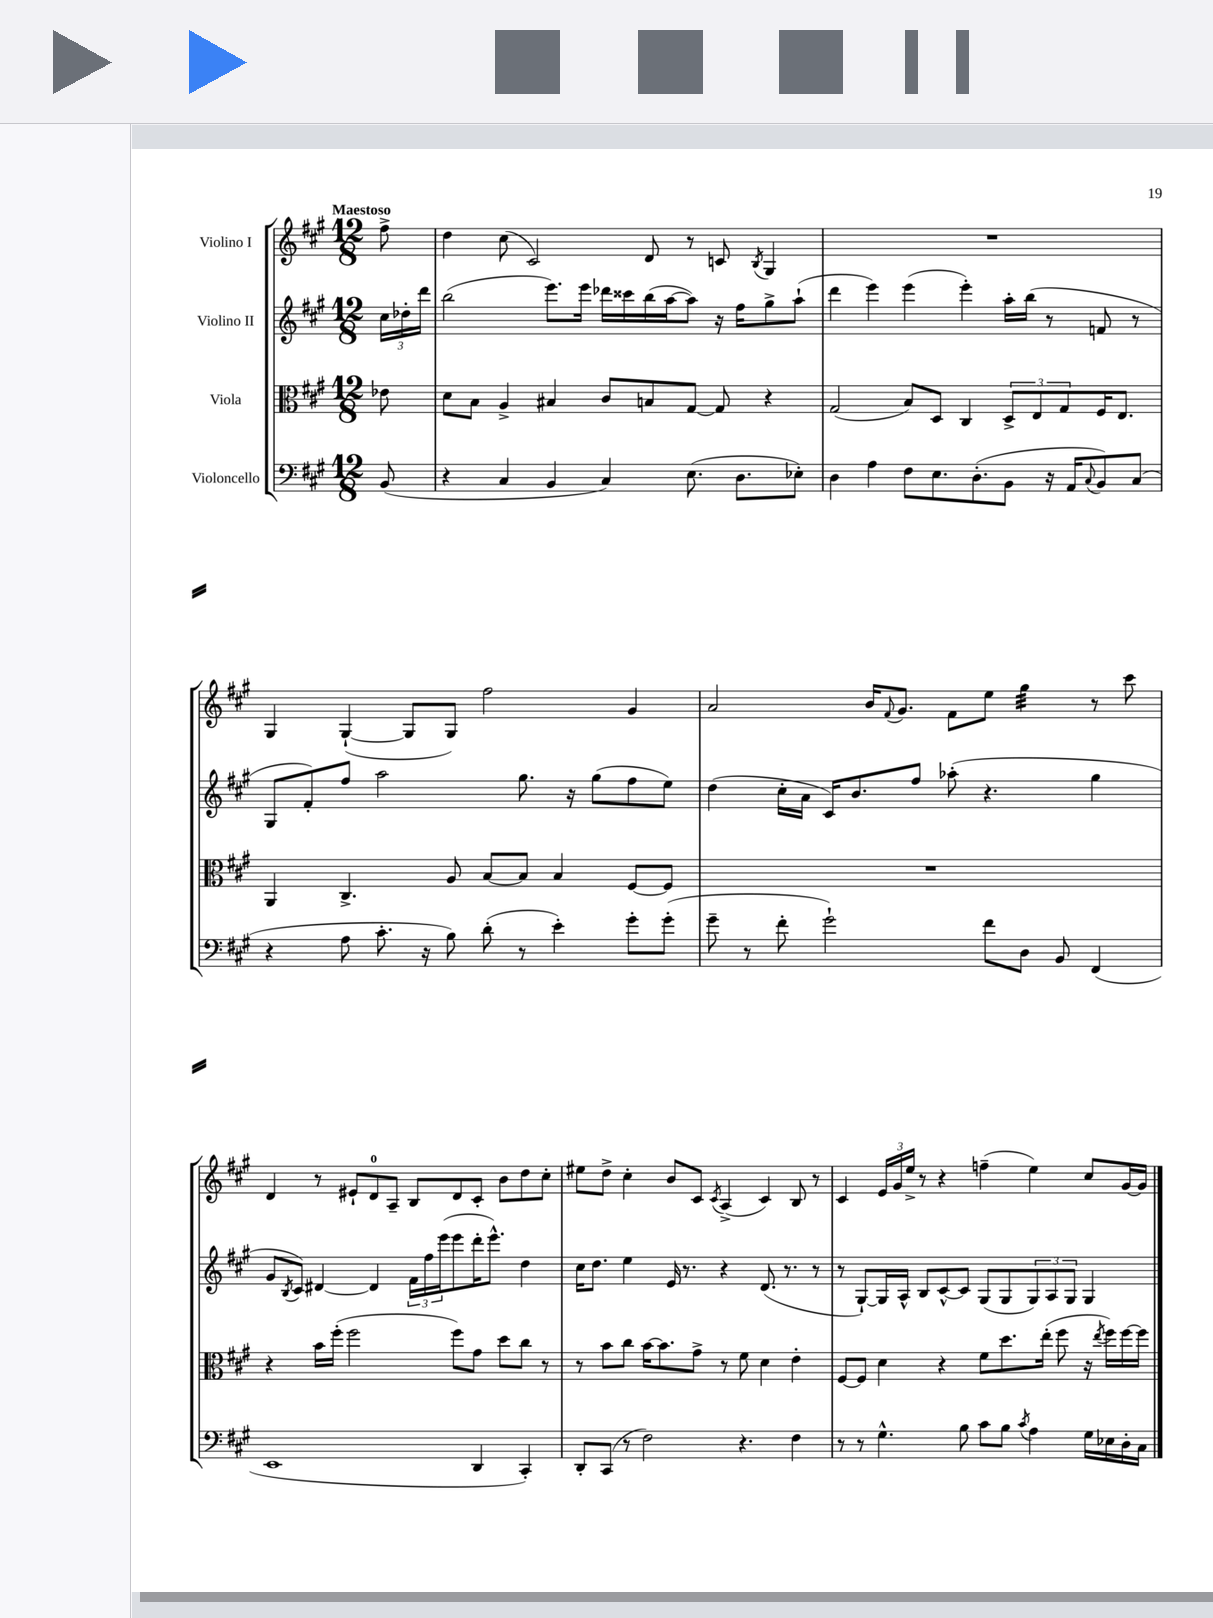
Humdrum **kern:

**kern	**kern	**kern	**kern
*part4	*part3	*part2	*part1
*staff4	*staff3	*staff2	*staff1
*I"Violoncello	*I"Viola	*I"Violino II	*I"Violino I
*clefF4	*clefC3	*clefG2	*clefG2
*k[f#c#g#]	*k[f#c#g#]	*k[f#c#g#]	*k[f#c#g#]
*M12/8	*M12/8	*M12/8	*M12/8
=	=	=	=
!	!	!	!LO:TX:a:B:t=Maestoso
(8BB/	8e-X\	24cc#\LL	8ff#^\
.	.	24dd-X'\	.
.	.	24ddd\JJ	.
=1	=1	=1	=1
4r	8d\L	(2bb\	4dd\
.	8B\J	.	.
4C#/	4A^/	.	(8cc#\
.	.	.	2c#/)
4BB/	4B#X/	8.eee\L)	.
.	.	16eee\Jk	.
4C#/)	8c#/L	16ddd-X\LL	.
.	.	16ccc##X\	.
.	8Bn/	(16bb\	8d/
.	.	[16aa\J	.
(8.E\	[8G#/J	8aa\J])	8r
.	8G#/]	16r	8cn/
8.D\L	.	16ff#\KL	.
.	.	.	8qB/
.	4r	8gg#^\	4G#/
8E-X'\J)	.	(8aa`\J	.
=2	=2	=2	=2
4D\	(2G#/	4ddd\	1.r
4A\	.	4eee\)	.
8F#\L	8B/L)	(4eee\	.
8.E\	8D/J	.	.
.	4C#/	4eee'\)	.
(8.D'\	.	.	.
8BB\J	12D^/L	16aa'\LL	.
.	.	(16bb\JJ	.
.	12E/	.	.
16r	.	8r	.
.	12G#/	.	.
16AA/KL	.	.	.
8qqC#/	.	.	.
8BB/)	16F#/K	8fn/	.
.	8.E/J	.	.
(8C#/J	.	8r	.
!!LO:LB:g=z
=3	=3	=3	=3
4r	4AA/	8G#/L	4G#/
.	.	8f#'/)	.
8A\	4.C#^/	8ff#/J	([4G#`/
8.c#'\	.	2aa\	.
.	.	.	8G#/L]
16r	.	.	.
8B\)	8A/	.	8G#/J)
(8d'\	[8B/L	.	2ff#\
8r	8B/J]	8.gg#\	.
4e'\)	4B/	.	.
.	.	16r	.
.	.	(8gg#\L	.
8g#'\L	[8F#/L	8ff#\	4g#/
(8g#'\J	8F#/J]	8ee\J)	.
=4	=4	=4	=4
8g#~\	1.r	(4dd\	2a/
8r	.	.	.
8f#'\	.	16cc#'\LL	.
.	.	16a\JJ	.
2g#`\)	.	16c#/KL)	.
.	.	8.b/	.
.	.	.	16b/KL
.	.	.	8qqf#/
.	.	.	8.g#/J
.	.	8ff#/J	.
.	.	(8aa-X'\	8f#\L
8f#\L	.	4.r	8ee\J
*	*	*	*tremolo
8D\J	.	.	32gg#\LLL
.	.	.	32gg#\
.	.	.	32gg#\
.	.	.	32gg#\
8BB/	.	.	32gg#\
.	.	.	32gg#\
.	.	.	32gg#\
.	.	.	32gg#\JJJ
*	*	*	*Xtremolo
(4FF#/	.	4gg#\	8r
.	.	.	8ccc#\
!!LO:LB:g=z
=5	=5	=5	=5
1EE	4r	8g#/L	4d/
.	.	8qB/	.
.	.	8c#/J)	.
.	16b\LL	[4d#X/	8r
.	(16ff#'\JJ	.	.
.	2ff#\	.	8e#X`/L
.	.	4d#/]	8d/
.	.	.	8A~/J
.	.	24f#\LL	8B/L
.	.	24ff#\	.
.	.	(24eee\J	.
.	8ff#\L)	8eee\	8d/
4DD/	8g#\J	16ddd'\K	8c#'/J
.	.	8.eee^^\J)	.
.	8dd\L	.	8b\L
4CC#'/)	8cc#\J	4dd\	8dd\
.	8r	.	8cc#'\J
=6	=6	=6	=6
8DD'/L	8r	16cc#\KL	8ee#X\L
.	.	8.dd\J	.
(8CC#/J	8b\L	.	8dd^\J
8r	8cc#\J	4ee\	4cc#'\
2F#\)	[16b\KL	.	.
.	8.b\]	.	.
.	.	16e/	8b/L
.	.	8.r	.
.	8g#^\J	.	8c#/J
.	.	.	8qc#/
.	8r	4r	(4A^/
4.r	8f#\	.	.
.	4d\	(8.d/	4c#/)
.	.	8.r	.
4F#\	4e'\	.	8B/
.	.	8r	8r
=7	=7	=7	=7
8r	[8F#/L	8r	4c#/
8r	8F#/J]	[8G#`/L)	.
4.G#^^\	4d\	16G#/L]	24e/LL
.	.	.	24g#/
.	.	16A^^/JJ	.
.	.	.	24ee^/JJ
.	.	8B/L	8r
.	4r	[8c#^^/	4r
8B\	.	8c#/J]	.
8c#\L	8f#\L	(8G#/L	(4ffn~\
8B\J	8.dd\	8G#/	.
8qc#/	.	.	.
4A\	.	12G#/)	4ee\)
.	(16ee'\Jk	.	.
.	.	12A/	.
.	8ff#\	.	.
.	.	12G#/J	.
16G#\LL	16r	4G#/	8cc#/L
.	8qee/	.	.
16E-X\	16ff#\LL)	.	.
16D'\	[16ff#\	.	[16g#/L
16C#\JJ	16ff#\JJ]	.	16g#/JJ]
==	==	==	==
*-	*-	*-	*-
